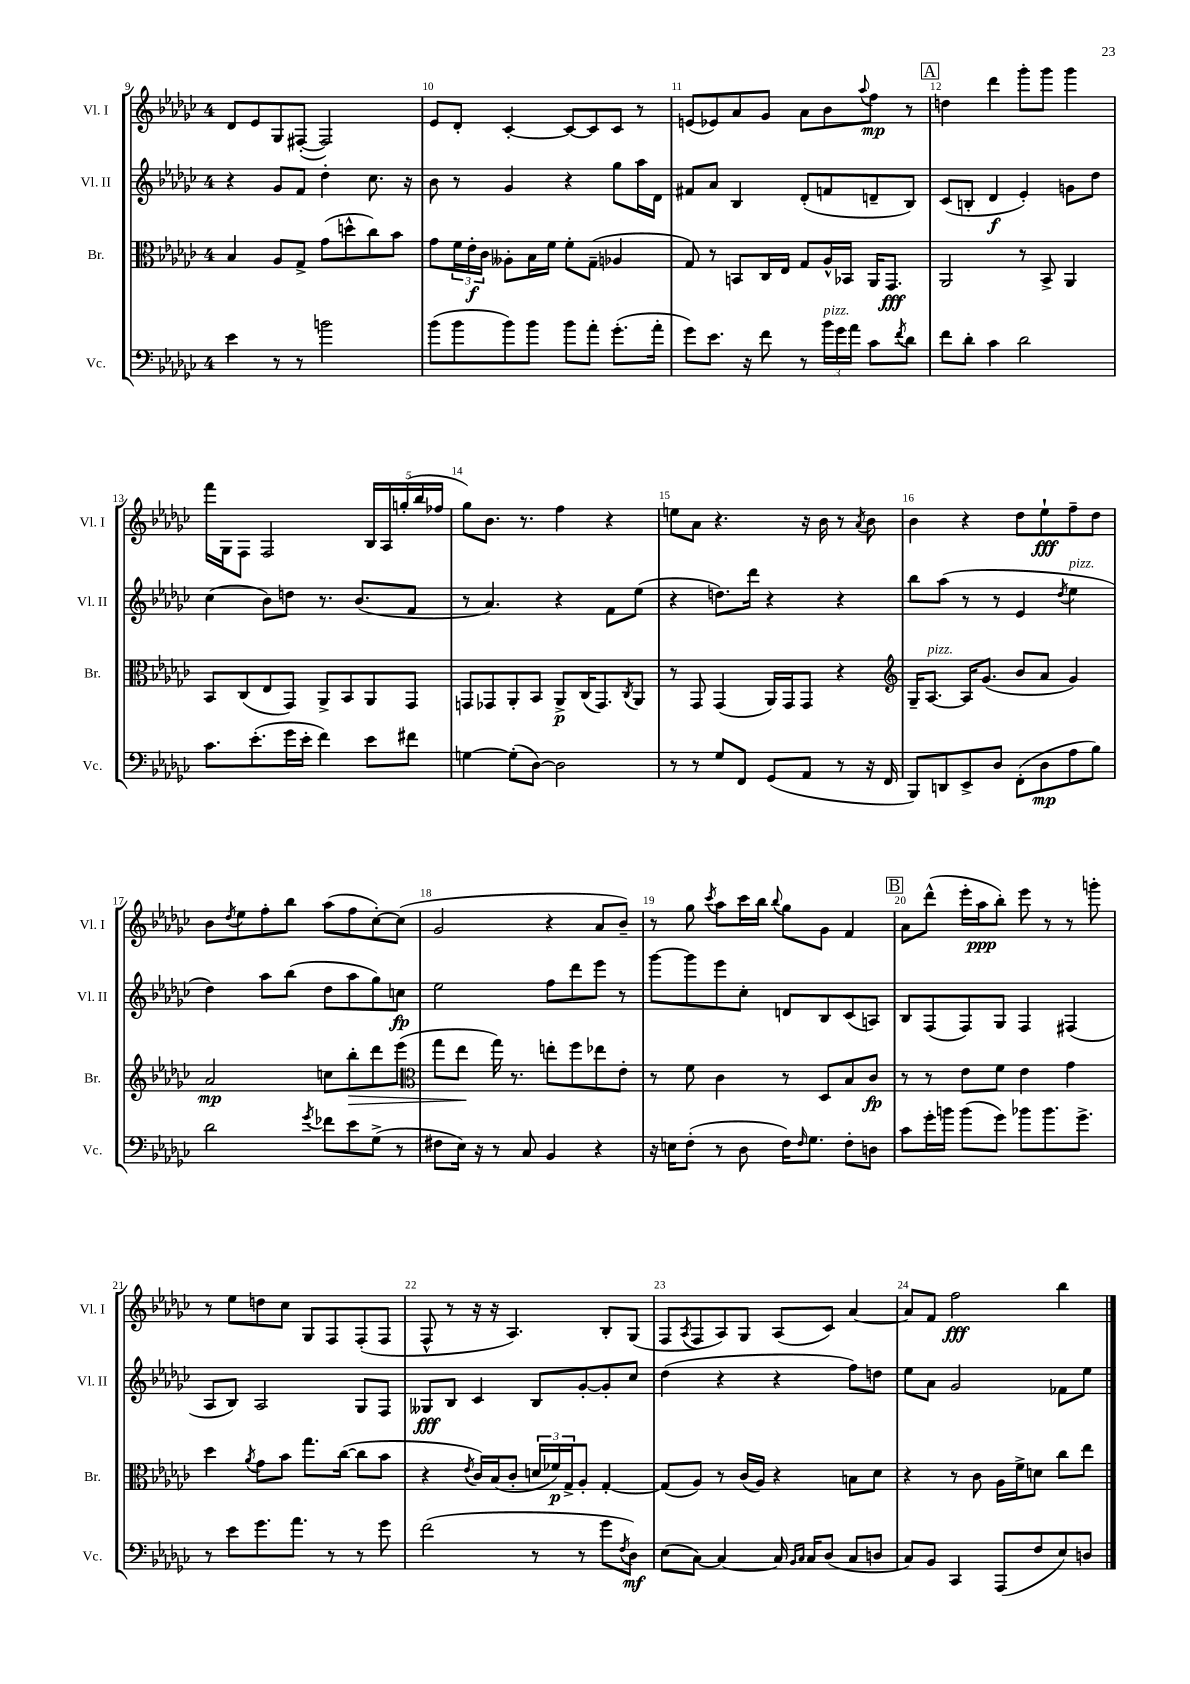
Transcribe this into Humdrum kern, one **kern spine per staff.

**kern	**dynam	**kern	**dynam	**kern	**dynam	**kern	**dynam
*part4	*part4	*part3	*part3	*part2	*part2	*part1	*part1
*staff4	*staff4	*staff3	*staff3	*staff2	*staff2	*staff1	*staff1
*I"Vc.	*	*I"Br.	*	*I"Vl. II	*	*I"Vl. I	*
*I'Vc.	*	*I'Br.	*	*I'Vl. II	*	*I'Vl. I	*
*clefF4	*	*clefC3	*	*clefG2	*	*clefG2	*
*k[b-e-a-d-g-c-]	*	*k[b-e-a-d-g-c-]	*	*k[b-e-a-d-g-c-]	*	*k[b-e-a-d-g-c-]	*
*M4/4	*	*M4/4	*	*M4/4	*	*M4/4	*
=9	=9	=9	=9	=9	=9	=9	=9
4e-\	.	4B-/	.	4r	.	8d-/L	.
.	.	.	.	.	.	8e-/	.
8r	.	8A-/L	.	8g-/L	.	8G-/	.
8r	.	8G-^/J	.	8f/J	.	([8F#X'/J	.
2bn\	.	(8g-\L	.	4dd-'\	.	2F#/])	.
.	.	8ddn^^\	.	.	.	.	.
.	.	8cc-\)	.	8.cc-\	.	.	.
.	.	8b-\J	.	.	.	.	.
.	.	.	.	16r	.	.	.
=10	=10	=10	=10	=10	=10	=10	=10
(8b-\L	.	8g-\L	.	8b-\	.	8e-/L	.
8b-\	.	24f\L	.	8r	.	8d-'/J	.
.	.	24e-'\	f	.	.	.	.
.	.	24c-\JJ	.	.	.	.	.
8b-\)	.	8A--X'\L	.	4g-/	.	[4c-'/	.
8b-\J	.	16B-\L	.	.	.	.	.
.	.	16f\JJ	.	.	.	.	.
8b-\L	.	8f'\L	.	4r	.	8c-/L_	.
8a-'\J	.	(8G-~\J	.	.	.	8c-/]	.
(8.g-'\L	.	4A-X/	.	8gg-\L	.	8c-/J	.
.	.	.	.	16aa-\L	.	8r	.
16a-'\Jk	.	.	.	16d-\JJ	.	.	.
=11	=11	=11	=11	=11	=11	=11	=11
8g-\L)	.	8G-/)	.	8f#X/L	.	(8en/L	.
8.e-\J	.	8r	.	8a-/J	.	8e-X/)	.
.	.	8BBn/L	.	4B-/	.	8a-/	.
16r	.	.	.	.	.	.	.
8f\	.	16C-/L	.	.	.	8g-/J	.
.	.	16E-/JJ	.	.	.	.	.
8r	.	8G-/L	.	(8d-'/L	.	8a-\L	.
!LO:TX:a:i:t=pizz.	!	!	!	!	!	!	!
24b-\LL	.	16A-^^/L	.	8fn/	.	8b-\	.
24g-\	.	.	.	.	.	.	.
.	.	16BB-X/JJ	.	.	.	.	.
24a-\JJ	.	.	.	.	.	.	.
.	.	.	.	.	.	8qqaa-/	.
8c-\L	.	16AA-/KL	.	8dn~/	.	8ff\J	mp
.	.	8.GG-/J	fff	.	.	.	.
8qf/	.	.	.	.	.	.	.
8d-\J	.	.	.	8B-/J)	.	8r	.
!!LO:REH:place=s1:t=A
=12	=12	=12	=12	=12	=12	=12	=12
8f\L	.	2AA-/	.	(8c-/L	.	4ddn\	.
8d-'\J	.	.	.	8Bn'/J	.	.	.
4c-\	.	.	.	4d-/	f	4ddd-\	.
2d-\	.	8r	.	4e-'/)	.	8ggg-'\L	.
.	.	8BB-^/	.	.	.	8ggg-\J	.
.	.	4AA-/	.	8gn\L	.	4ggg-\	.
.	.	.	.	8dd-\J	.	.	.
!!LO:LB:g=z
=13	=13	=13	=13	=13	=13	=13	=13
8.c-\L	.	8BB-/L	.	(4cc-\	.	16fff\LL	.
.	.	.	.	.	.	16G-\J	.
.	.	(8C-/	.	.	.	8F\J	.
(8.e-'\	.	.	.	.	.	.	.
.	.	8E-/	.	8b-\L)	.	2F/	.
16g-\L	.	8GG-/J)	.	8ddn\J	.	.	.
16e-'\JJ	.	.	.	.	.	.	.
4f\)	.	8AA-^/L	.	8.r	.	.	.
.	.	8BB-/	.	.	.	.	.
.	.	.	.	(8.b-/L	.	.	.
8e-\L	.	8AA-/	.	.	.	20B-/LL	.
.	.	.	.	.	.	20A-/	.
.	.	.	.	.	.	(20ggn'/	.
8f#X\J	.	8GG-/J	.	8f/J	.	.	.
.	.	.	.	.	.	20bb-/	.
.	.	.	.	.	.	20ff-X/JJ	.
=14	=14	=14	=14	=14	=14	=14	=14
[4Gn\	.	8GGn/L	.	8r	.	8gg-\L)	.
.	.	8GG-X/	.	4.a-/)	.	8.b-\J	.
(8G'\L]	.	8AA-'/	.	.	.	.	.
.	.	.	.	.	.	8.r	.
[8D-\J)	.	8BB-/J	.	.	.	.	.
2D-\]	.	8AA-^/L	p	4r	.	4ff\	.
.	.	(16C-/K	.	.	.	.	.
.	.	8.GG-/)	.	.	.	.	.
.	.	.	.	8f\L	.	4r	.
.	.	8qC-/	.	.	.	.	.
.	.	8AA-/J	.	(8ee-\J	.	.	.
=15	=15	=15	=15	=15	=15	=15	=15
8r	.	8r	.	4r	.	8een\L	.
8r	.	8GG-/	.	.	.	8a-\J	.
8G-/L	.	(4GG-/	.	8.ddn\L)	.	4.r	.
8FF/J	.	.	.	.	.	.	.
.	.	.	.	16ddd-\Jk	.	.	.
(8GG-/L	.	16AA-/LL)	.	4r	.	.	.
.	.	16GG-/J	.	.	.	.	.
8AA-/J	.	8GG-/J	.	.	.	16r	.
.	.	.	.	.	.	16b-\	.
8r	.	4r	.	4r	.	8r	.
.	.	.	.	.	.	8qa-/	.
16r	.	.	.	.	.	8b-\	.
16FF/	.	.	.	.	.	.	.
=16	=16	=16	=16	=16	=16	=16	=16
*	*	*clefG2	*	*	*	*	*
8BBB-/L)	.	16G-~/KL	.	8bb-\L	.	4b-\	.
!	!	!LO:TX:a:i:t=pizz.	!	!	!	!	!
.	.	[8.A-/J	.	.	.	.	.
8DDn/	.	.	.	(8aa-\J	.	.	.
8EE-^/	.	16A-/KL]	.	8r	.	4r	.
.	.	(8.g-/J	.	.	.	.	.
8D-/J	.	.	.	8r	.	.	.
(8FF'\L	.	8b-/L	.	4e-/	.	8dd-\L	.
8D-\	mp	8a-/J	.	.	.	8ee-`\	fff
.	.	.	.	8qdd-/	.	.	.
!	!	!	!	!LO:TX:a:i:t=pizz.	!	!	!
8A-\	.	4g-/)	.	4ee-\	.	8ff~\	.
8B-\J)	.	.	.	.	.	8dd-\J	.
!!LO:LB:g=z
=17	=17	=17	=17	=17	=17	=17	=17
2d-\	.	2a-/	mp	4dd-\)	.	8b-\L	.
.	.	.	.	.	.	8qdd-/	.
.	.	.	.	.	.	8ee-\	.
.	.	.	.	8aa-\L	.	8ff'\	.
.	.	.	.	(8bb-\J	.	8bb-\J	.
8qg-/	.	.	.	.	.	.	.
8f-X\L	.	8ccn\L	.	8dd-\L	.	(8aa-\L	.
!	!	!	!LO:HP:b	!	!	!	!
8e-\	.	8bb-'\	>	8aa-\	.	8ff\	.
(8G-^\J	.	8ddd-\	.	8gg-\)	.	[8cc-'\)	.
8r	.	(8eee-\J	.	8ccn\J	fp	(8cc-\J]	.
=18	=18	=18	=18	=18	=18	=18	=18
*	*	*clefC3	*	*	*	*	*
8F#X\L	.	8gg-\L	.	2ee-\	.	2g-/	.
16E-\Jk)	.	8ee-\J	.	.	.	.	.
16r	.	.	.	.	.	.	.
8r	.	16gg-\)	]	.	.	.	.
.	.	8.r	.	.	.	.	.
8C-/	.	.	.	.	.	.	.
4BB-/	.	8een'\L	.	8ff\L	.	4r	.
.	.	8ff\	.	8ddd-\	.	.	.
4r	.	8ee-X\	.	8eee-\J	.	8a-/L	.
.	.	8e-'\J	.	8r	.	8b-~/J)	.
=19	=19	=19	=19	=19	=19	=19	=19
16r	.	8r	.	[8ggg-\L	.	8r	.
16En\KL	.	.	.	.	.	.	.
(8F'\J	.	8f\	.	8ggg-\]	.	8gg-\	.
.	.	.	.	.	.	8qccc-/	.
8r	.	4c-\	.	8eee-\	.	8aa-\L	.
8D-\	.	.	.	8cc-'\J	.	16ccc-\L	.
.	.	.	.	.	.	16bb-\JJ	.
.	.	.	.	.	.	8qqbb-/	.
16F\KL)	.	8r	.	8dn/L	.	8gg-\L	.
16qqF/	.	.	.	.	.	.	.
8.G-\J	.	.	.	.	.	.	.
.	.	8D-/L	.	8B-/	.	8g-\J	.
8F'\L	.	8B-/	.	(8c-/	.	4f/	.
8Dn\J	.	8c-/J	fp	8An/J)	.	.	.
!!LO:REH:place=s1:t=B
=20	=20	=20	=20	=20	=20	=20	=20
8c-\L	.	8r	.	8B-/L	.	8a-\L	.
16g-'\L	.	8r	.	(8F/	.	(8ddd-^^\J	.
16bn\JJ	.	.	.	.	.	.	.
(8b\L	.	8e-\L	.	8F/)	.	16eee-'\LL	.
.	.	.	.	.	.	16aa-\J	ppp
8g-\J)	.	8f\J	.	8G-/J	.	8bb-'\J)	.
8b-X\L	.	4e-\	.	4F/	.	8eee-\	.
8.b-\	.	.	.	.	.	8r	.
.	.	4g-\	.	(4F#X/	.	8r	.
8.g-^\J	.	.	.	.	.	.	.
.	.	.	.	.	.	8gggn'\	.
!!LO:LB:g=z
=21	=21	=21	=21	=21	=21	=21	=21
8r	.	4dd-\	.	8A-/L	.	8r	.
8e-\L	.	.	.	8B-/J)	.	8ee-\L	.
.	.	8qa-/	.	.	.	.	.
8.g-\	.	8g-\L	.	2A-/	.	8ddn\	.
.	.	8b-\J	.	.	.	8cc-\J	.
8.a-\J	.	.	.	.	.	.	.
.	.	8.gg-\L	.	.	.	8G-/L	.
8r	.	.	.	.	.	8F/	.
.	.	([16cc-\Jk	.	.	.	.	.
8r	.	8cc-\L]	.	8G-/L	.	(8F'/	.
8g-\	.	8b-\J	.	8F/J	.	8F/J	.
=22	=22	=22	=22	=22	=22	=22	=22
(2f\	.	4r	.	8G--X/L	fff	8F^^/	.
.	.	.	.	8B-/J	.	8r	.
.	.	8qe-/	.	.	.	.	.
.	.	16c-/LL)	.	4c-/	.	16r	.
.	.	(16B-/J	.	.	.	16r	.
.	.	8c-'/J	.	.	.	4.A-/)	.
8r	.	24dn/LL	.	8B-/L	.	.	.
.	.	24f-X/)	p	.	.	.	.
.	.	24G-^/J	.	.	.	.	.
8r	.	8A-'/J	.	[8g-'/	.	.	.
8g-\L	.	[4G-'/	.	8g-'/]	.	8B-'/L	.
8qF/	.	.	.	.	.	.	.
8D-\J)	mf	.	.	8cc-/J	.	(8G-/J	.
=23	=23	=23	=23	=23	=23	=23	=23
(8E-\L	.	(8G-/L]	.	(4dd-\	.	8F/L	.
.	.	.	.	.	.	8qA-/	.
[8C-\J)	.	8A-/J)	.	.	.	8F/	.
4C-/_	.	8r	.	4r	.	8A-/)	.
.	.	(16c-/LL	.	.	.	8G-/J	.
.	.	16A-/JJ)	.	.	.	.	.
16C-/]	.	4r	.	4r	.	(8A-/L	.
16qqBB-/LL	.	.	.	.	.	.	.
16qqC-/JJ	.	.	.	.	.	.	.
16C-/KL	.	.	.	.	.	.	.
(8D-/J	.	.	.	.	.	8c-/J)	.
8C-/L	.	8Bn\L	.	8ff\L)	.	[4a-/	.
8Dn/J	.	8d-\J	.	8ddn\J	.	.	.
=24	=24	=24	=24	=24	=24	=24	=24
8C-/L)	.	4r	.	8ee-\L	.	8a-/L]	.
8BB-/J	.	.	.	8a-\J	.	8f/J	.
4CC-/	.	8r	.	2g-/	.	2ff\	fff
.	.	8c-\	.	.	.	.	.
(8AAA-/L	.	16A-\LL	.	.	.	.	.
.	.	16f^\J	.	.	.	.	.
8F/	.	8dn\J	.	.	.	.	.
8E-/)	.	8cc-\L	.	8f-X\L	.	4bb-\	.
8Dn/J	.	8ee-\J	.	8ee-\J	.	.	.
==	==	==	==	==	==	==	==
*-	*-	*-	*-	*-	*-	*-	*-
